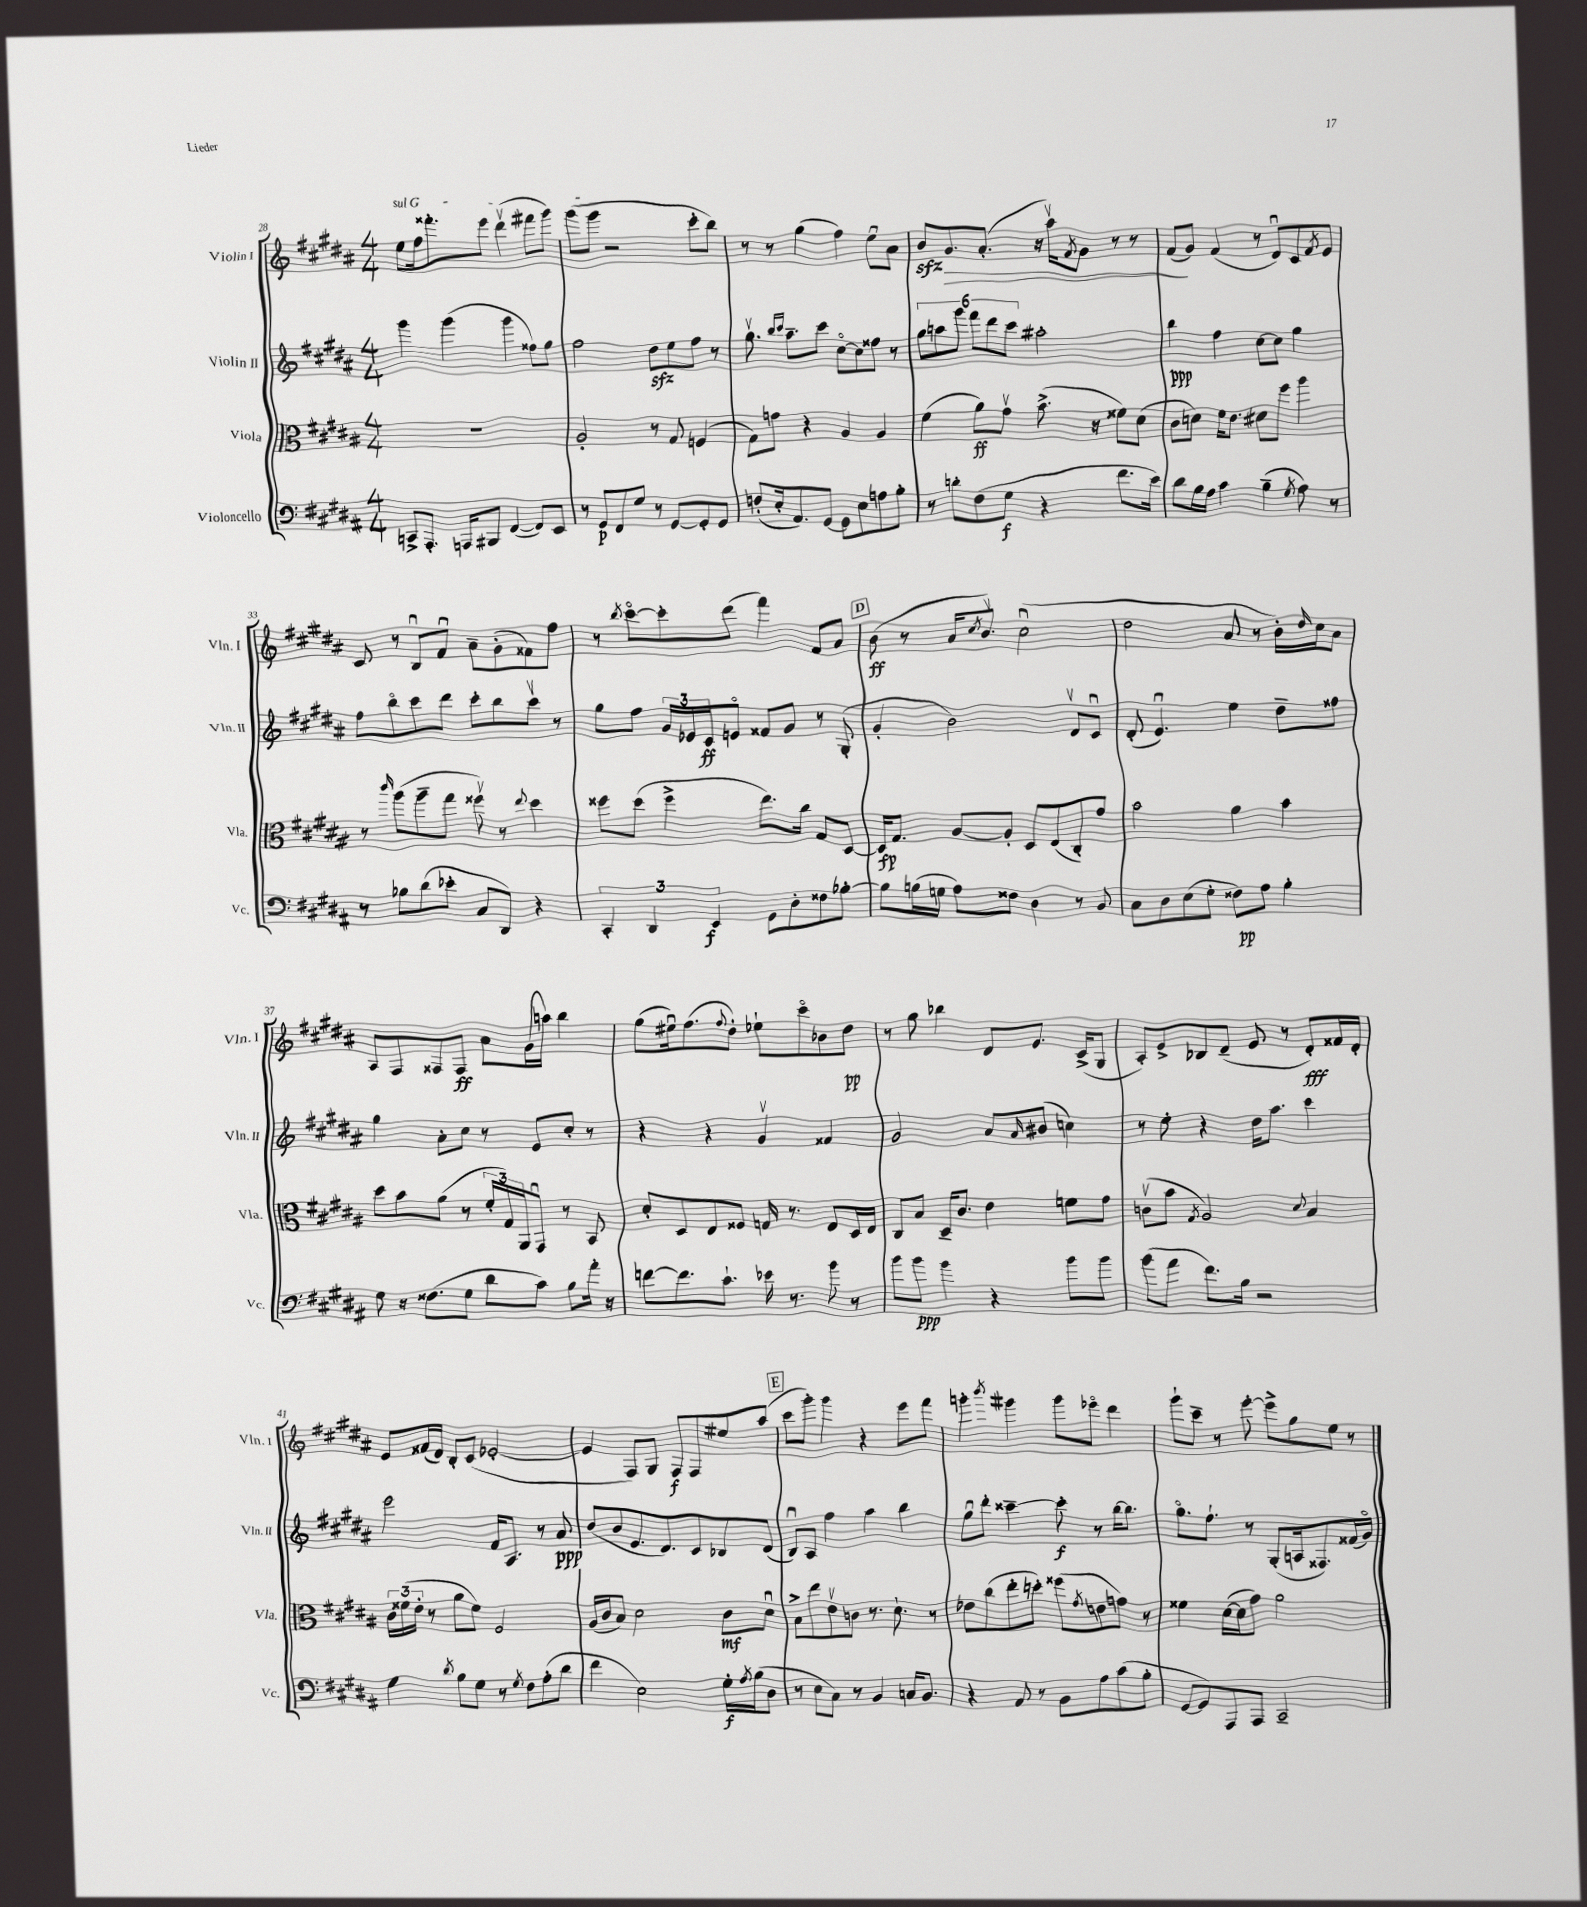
<<
\new StaffGroup <<
\new Staff = "s0" \with { instrumentName = "Violin I" shortInstrumentName = "Vln. I" } {
    \clef treble \key b \major \numericTimeSignature \time 4/4
    \once \override TextSpanner.bound-details.left.text = \markup { \italic "sul G" } e''8\startTextSpan fis''16 fisis'''8.-. e'''8 dis'''4\upbow( fis'''8 gis'''8) |
    gis'''8( gis'''8\stopTextSpan r2 cis'''8-. b''8) |
    r8 r8 gis''4( fis''4) e''8\downbow ais'8 |
    b'8\sfz\> gis'8. ais'8.-.( r16 ais''16\upbow) \acciaccatura { fis'8 } gis'8 r8 r8 |
    fis'8\!( gis'8) fis'4( r8 dis'8\downbow) cis'8 \acciaccatura { fis'8 } e'8 |
    cis'8 r8 b8\downbow fis'8\downbow ais'8-- gis'8-.( fisis'8) fis''8 |
    r8 \acciaccatura { b''8 } cis'''8~\flageolet cis'''8-. dis'''8( fis'''4) fis'8 ais'8 |
    \mark \markup { \box "D" } b'8\ff( r8 ais'16 \acciaccatura { cis''8 } b'8.\upbow) cis''2\downbow( |
    dis''2 ais'8 r8 b'16-.) \grace { dis''16 } cis''16 ais'8 |
    ais8 fis8 fisis8 fisis8\ff ais'8 gis'16( a''16) b''4 |
    gis''8( eis''16\downbow) fis''8.( \appoggiatura { fis''8 } dis''8-.) ees''8-! cis'''8\flageolet bes'8 dis''8\pp |
    r8 gis''8 bes''4 dis'8 e'8. cis'16->( gis8 |
    ais8-.) e'8-> bes8 dis'8--( e'8 r8 dis'8-.\fff) fisis'16 dis'16-. |
    e'8 fisis'16( dis'16) b8-. cis'8( ees'2~-. |
    ees'4 fis8) gis8 fis8\f fis8 eis''8 ais''8( |
    \mark \markup { \box "E" } cis'''8 gis'''8-.) gis'''4 r4 e'''8 fis'''8 |
    g'''4-. \acciaccatura { b'''8 } gis'''4 gis'''8 ees'''8\flageolet dis'''4 |
    gis'''8-! cis'''8-- r8 e'''8~-. e'''8-> gis''8 e''8 r8 \bar "|." |
}
\new Staff = "s1" \with { instrumentName = "Violin II" shortInstrumentName = "Vln. II" } {
    \clef treble \key b \major \numericTimeSignature \time 4/4
    gis'''4 gis'''4( gis'''4 fisis''8) gis''8 |
    fis''2 dis''8\sfz e''8 fis''8 r8 |
    gis''8.\upbow \grace { b''16 cis'''16 } ais''8.-- cis'''8 cis''8~\flageolet cis''8 fisis''8 r8 |
    \tuplet 6/4 { gis''8 a''8 gis'''8 fis'''8 dis'''8 cis'''8 } ais''2-. |
    b''4\ppp fis''4 cis''8~ cis''8 gis''4 |
    fis''8 b''8\flageolet cis'''8 dis'''8 cis'''8-. b''8 cis'''8\upbow r8 |
    gis''8 fis''8 \tuplet 3/2 { gis'16 ees'16 cis'16\ff } e'8\flageolet fisis'8 gis'8 r8 gis8-.( |
    \mark \markup { \box "D" } gis'4-. b'2) dis'8\upbow cis'8\downbow |
    dis'8-.( e'4.\downbow) e''4 dis''8-- fisis''8 |
    gis''4 ais'8-. cis''8 r8 e'8 cis''8-. r8 |
    r4 r4 gis'4\upbow fisis'4 |
    gis'2 ais'8 \grace { ais'16 } bis'8( c''4) |
    r8 e''8-. r4 dis''16 ais''8. cis'''4 |
    e'''2 fis'16 ais8. r8 ais'8\ppp |
    dis''8( b'8 e'8. dis'8.) cis'8 bes8 dis'8( |
    \mark \markup { \box "E" } b8\downbow) ais8 fis''4 ais''4 b''4 |
    gis''8\downbow dis'''8-. cisis'''4~-- cisis'''8-.\f r8 b''16~ b''8. |
    gis''8.\flageolet fis''8.-! r8 gis8-.( a16 fisis8.) fisis'16( gis'16\flageolet) \bar "|." |
}
\new Staff = "s2" \with { instrumentName = "Viola" shortInstrumentName = "Vla." } {
    \clef alto \key b \major \numericTimeSignature \time 4/4
    R1 |
    ais2-. r8 gis8 f4( |
    gis8) g'8 r4 ais4 ais4 |
    fis'4( ais'8\ff) gis'8\upbow b'8.->( r16 fisis'8) dis'8( |
    cis'8 d'8) fis'16 e'8. dis'8 fis''8 ais''4 |
    r8 \grace { cis'''16 } ais''8( ais''8-- gis''8 fisis''8\upbow) r8 \appoggiatura { e''8 } dis''4 |
    fisis''8 dis''8( fisis''4-> e''8.) cis''16 gis8 dis8~ |
    \mark \markup { \box "D" } dis16\fp gis8. ais8~ ais8-. dis8 e8( cis8-.) gis'8 |
    b'2 ais'4 b'4 |
    dis''8 b'8 ais'8( r8 \tuplet 3/2 { fis'16-. gis16) ais,16 } gis,8\downbow r8 b,8 |
    dis'8-. dis8 e8 fisis8 g16 r8. e8 dis16 e16 |
    cis8 b8 dis16-- cis'8. e'4 f'8 gis'8 |
    c'8\upbow( b'8 \acciaccatura { gis8 } ais2) \appoggiatura { dis'8 } b4 |
    \tuplet 3/2 { cis'16 fisis'16( e'16-. } r8 ais'8 fisis'8) fis2 |
    ais16( cis'16 b8) dis'2 cis'8\mf dis'8\downbow |
    \mark \markup { \box "E" } b8-> e''8 e'8\upbow c'8 r8. dis'8.-! r8 |
    ees'8 cis''8( e''8-. d''8-.) fisis''8( \acciaccatura { gis'8 } e'8 g'8) r8 |
    fisis'4 dis'16~( dis'16 gis'8) ais'2 \bar "|." |
}
\new Staff = "s3" \with { instrumentName = "Violoncello" shortInstrumentName = "Vc." } {
    \clef bass \key b \major \numericTimeSignature \time 4/4
    c,8-> ais,,8.-. a,,16 bis,,8 fis,4~( fis,8) e,8 |
    r8 gis,8\p fis,8 gis8 r8 gis,8~ gis,8-. gis,8 |
    f8-.( e16-. ais,8.) gis,8~ gis,8 e8 a8 b8-. |
    r8 d'8-. fis8( gis8\f r4 fis'8. e'16) |
    dis'8 b16 ais16 cis'4 b4--( \acciaccatura { gis8 } ais8) r8 |
    r8 bes8 dis'8( ees'8-. cis8 dis,8) r4 |
    \tuplet 3/2 { cis,4-. dis,4 e,4\f } gis,8 dis8-. fisis8 bes8~-. |
    \mark \markup { \box "D" } bes8 b16( g16 ais8) fisis8 dis4 r8 b,8 |
    cis8 dis8 e8( gis8-. fisis8\pp) ais8 b4-. |
    gis8 r16 fisis8.( gis8 dis'8 cis'8) b8 ais'16-. r16 |
    f'8~ f'8. cis'8.-! ees'16 r8. b'8 r8 |
    b'8 b'8\ppp b'4 r4 b'8 b'8 |
    b'8( ais'8 fis'8.) b16 r2 |
    gis4 \acciaccatura { dis'8 } b8 gis8 r8 \acciaccatura { gis8 } fis8 ais8-.( dis'8 |
    fis'4 e2) gis16-.\f \acciaccatura { ais8 } b16( dis8 |
    \mark \markup { \box "E" } r8 e8 cis8) r8 b,4 c16 b,8. |
    r4 ais,8 r8 b,8 ais8 cis'8( b8-. |
    gis,8~ gis,8) ais,,8 ais,,8 cis,2-- \bar "|." |
}
>>
>>
\layout { \context { \Score currentBarNumber = #28 } }
